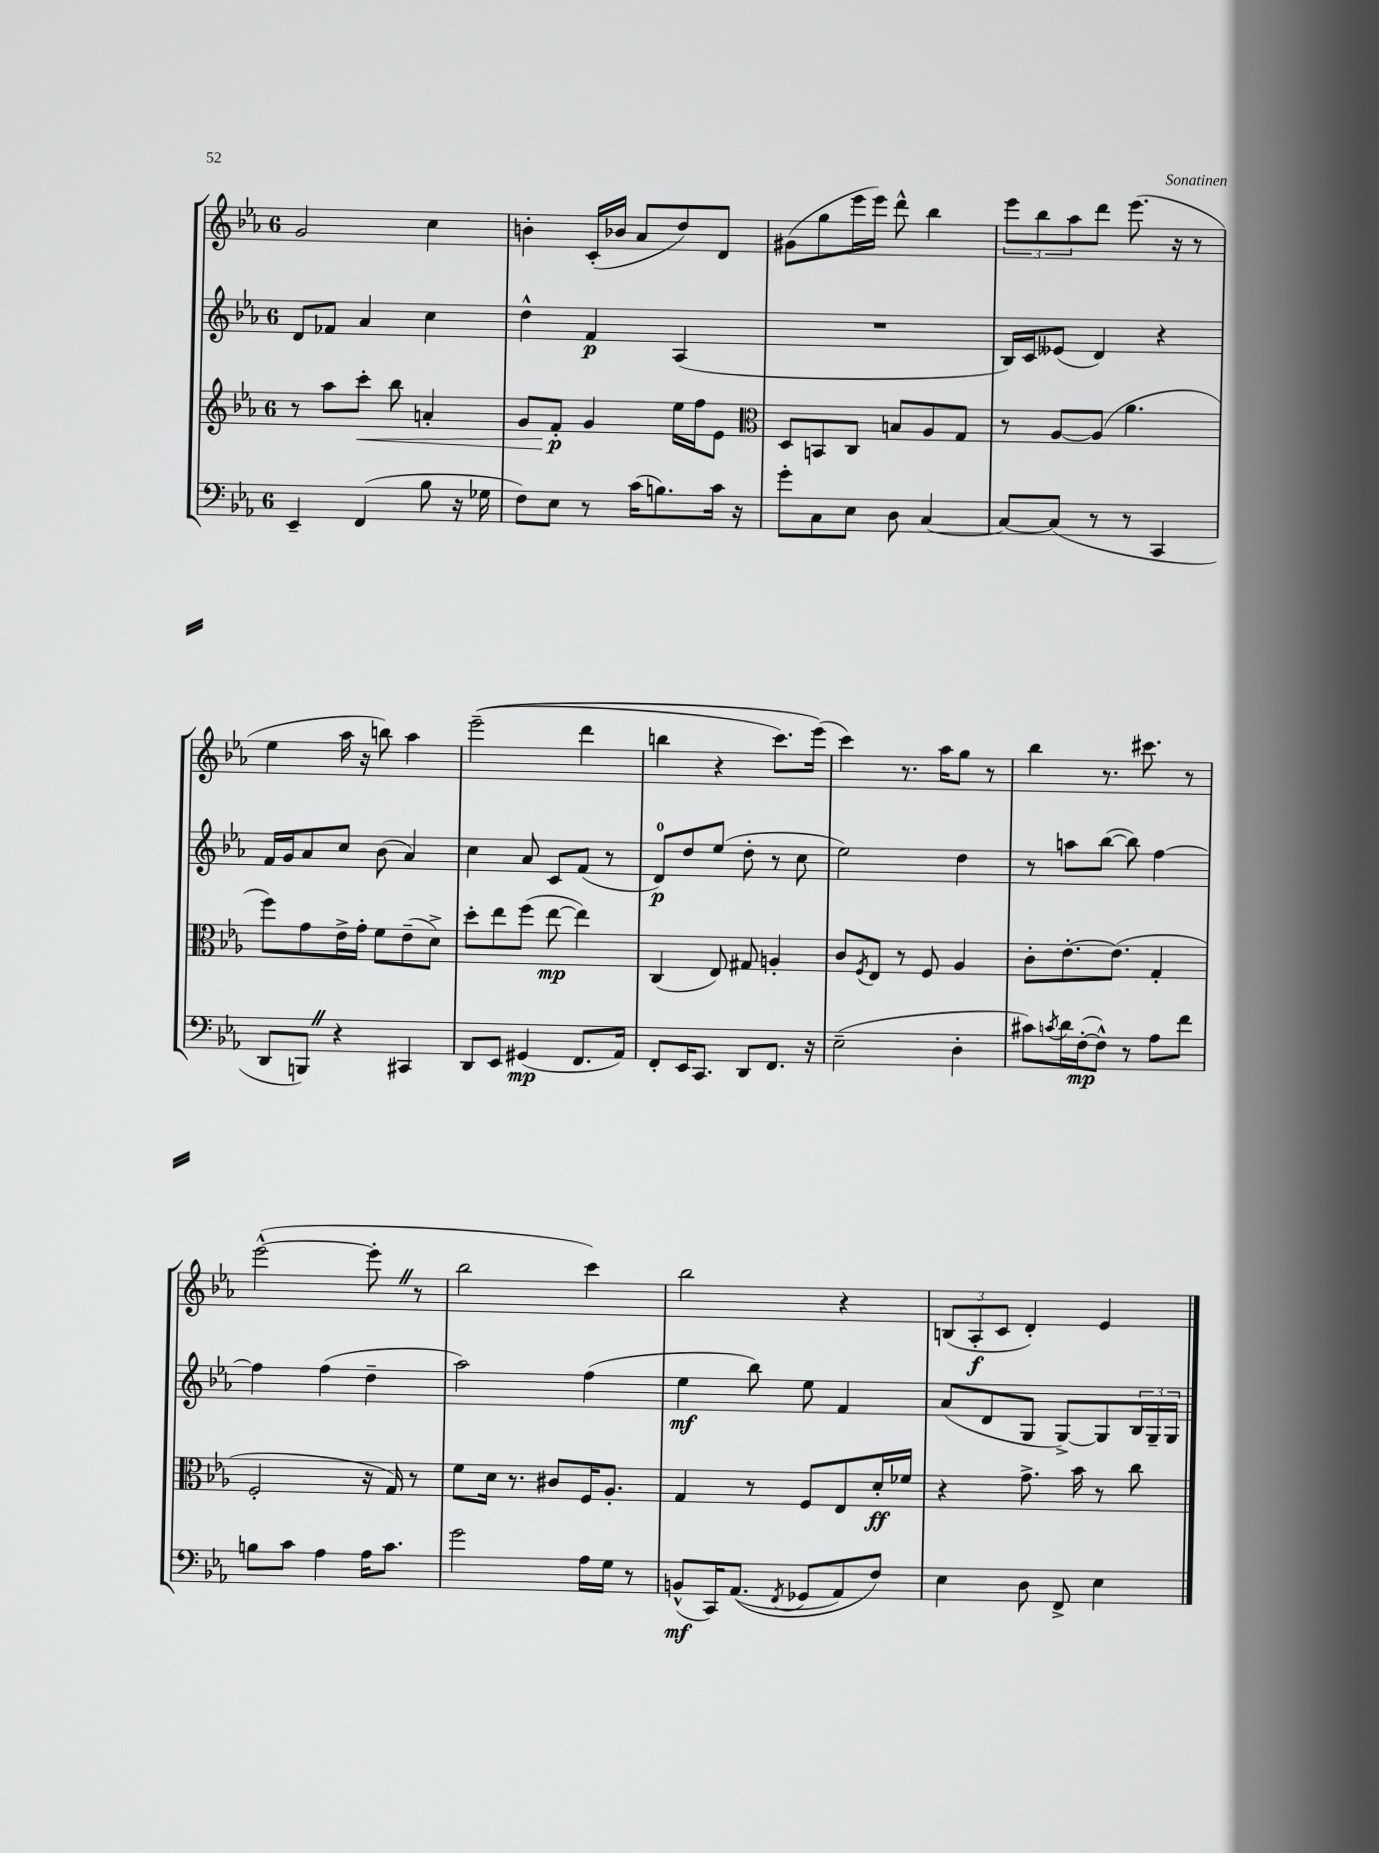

**kern	**kern	**kern	**kern
*staff4	*staff3	*staff2	*staff1
*clefF4	*clefG2	*clefG2	*clefG2
*k[b-e-a-]	*k[b-e-a-]	*k[b-e-a-]	*k[b-e-a-]
*M6/8	*M6/8	*M6/8	*M6/8
4EE-~	8r	8d	2g
.	8aa-	8f-	.
(4FF	8ccc'	4a-	.
.	8bb-	.	.
8B-	4a'	4cc	4cc
16r	.	.	.
16G-	.	.	.
=	=	=	=
8F)	8g	4dd^^	4b'
8E-	8f'	.	.
8r	4g	4f	(16c'
.	.	.	16b-
(16c	.	.	8a-
8.B)	.	.	.
.	16ee-	(4A-	8dd)
.	16ff	.	.
16c	8e-	.	8d
16r	.	.	.
=	=	=	=
*	*clefC3	*	*
8g'	8D	2.r	(8g#
8C	8BB	.	8gg
8E-	8C	.	16eee-
.	.	.	16eee-)
8D	8B	.	8ddd^^
[4C	8A-	.	4bb-
.	8G	.	.
=	=	=	=
8C_	8r	16B-)	12eee-
.	.	16c	.
.	.	.	12bb-
(8C]	[8A-	(8e--	.
.	.	.	12aa-
8r	(8A-]	4d)	8ddd
8r	4.a-	.	(8.eee-
4CC	.	4r	.
.	.	.	16r
.	.	.	8r
=	=	=	=
8DD	8ff)	16f	4ee-
.	.	16g	.
8BBB)	8g	8a-	.
4r	16e-^	8cc	16aa-
.	16g'	.	16r
.	8f	(8b-	8bb)
4CC#	(8e-~	4a-)	4aa-
.	8d^)	.	.
=	=	=	=
8DD	8dd'	4cc	&((2eee-~
8EE-	8ee-	.	.
(4GG#	(8ff	8a-	.
.	[8ee-	8c	.
8.FF	4ee-])	(8f	4ddd
.	.	8r	.
16AA-)	.	.	.
=	=	=	=
8FF'	(4C	8d)	4bb
16EE-	.	8dd	.
8.CC	.	.	.
.	8E-)	(8ee-	4r
8DD	8G#	8dd'	.
8.FF	4A'	8r	8.ccc)
.	.	8cc	.
16r	.	.	(16eee-&)
=	=	=	=
(2E-~	8c	2ee-)	4ccc)
.	8qF	.	.
.	8E-	.	.
.	8r	.	8.r
.	8F	.	.
.	.	.	16aa-
4D'	4A-	4dd	8gg
.	.	.	8r
=	=	=	=
8c#)	8c'	8r	4bb-
8qc	.	.	.
16d	[8.e-'	8aa	.
([16F'	.	.	.
8F^^])	.	([8bb-	8.r
.	(8.e-]	.	.
8r	.	8bb-])	.
.	.	.	8.ccc#
8A-	4G'	[4ff	.
8f	.	.	8r
=	=	=	=
8B	2F'	4ff]	([2eee-^^
8c	.	.	.
4A-	.	(4ff	.
16A-	16r	4dd~	8eee-']
8.c	16G)	.	.
.	8r	.	8r
=	=	=	=
2g	8f	2aa-)	2bb-
.	16d	.	.
.	8.r	.	.
.	8c#	.	.
16A-	16F	(4ff	4ccc)
16G	8.A-'	.	.
8r	.	.	.
=	=	=	=
(8BB^^	4G	4ee-	2bb-
16CC)	.	.	.
&((8.AA-	.	.	.
.	8r	8bb-)	.
8qFF	.	.	.
8GG-	8F	8ee-	.
8AA-)	8E-	4f	4r
8F&)	16d'	.	.
.	16f-	.	.
=	=	=	=
4E-	4r	(8a-	(12B
.	.	.	12A-'
.	.	8d	.
.	.	.	12c
8D	8.g^	8G	4d')
8FF^	.	[8G^)	.
.	16b-	.	.
4E-	8r	8G]	4e-
.	8cc	24B-	.
.	.	24G~	.
.	.	24G	.
==	==	==	==
*-	*-	*-	*-
